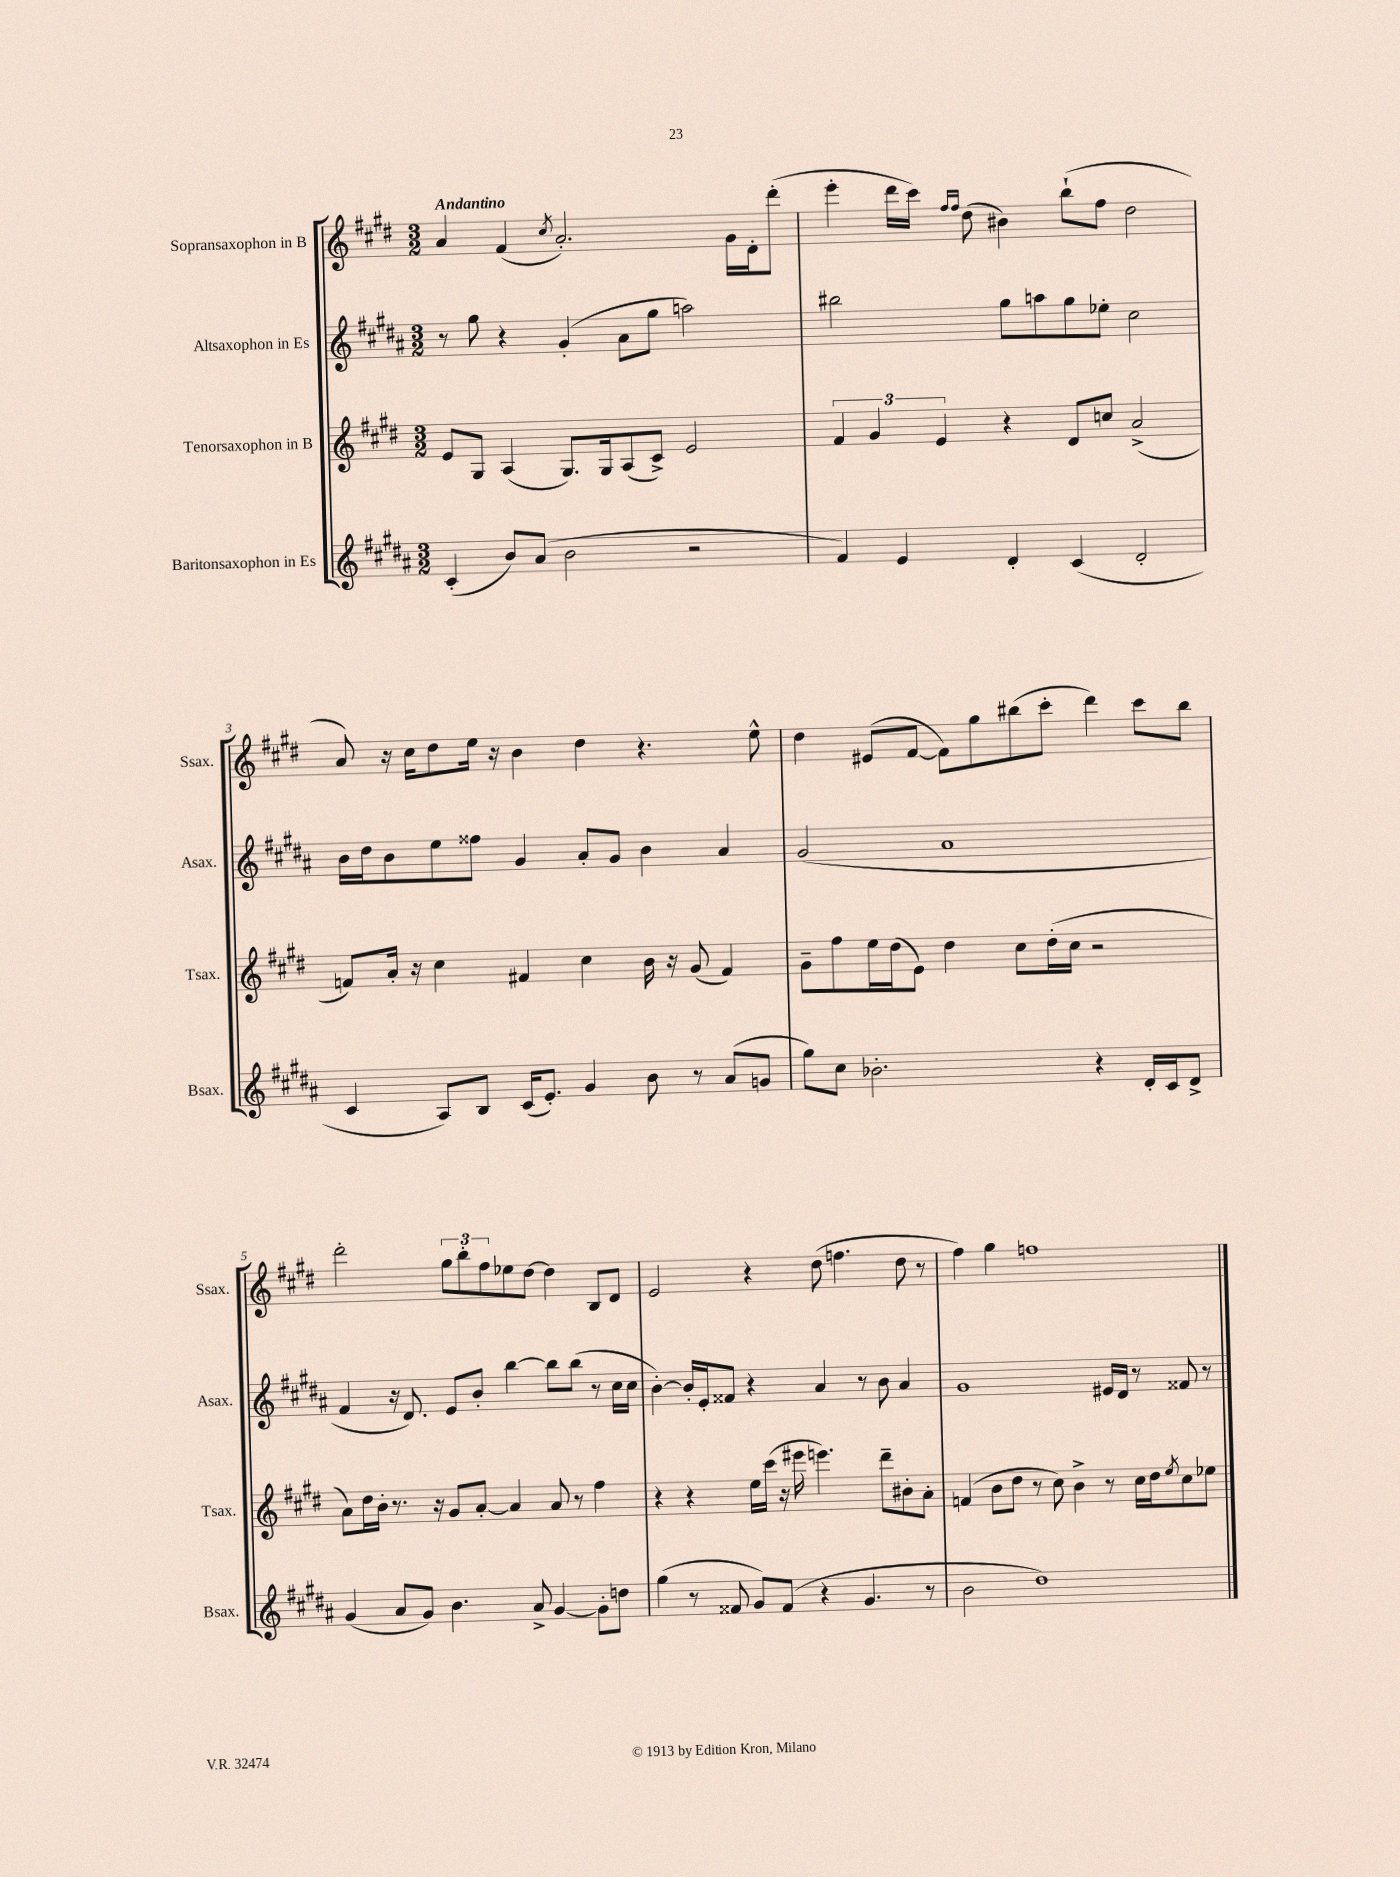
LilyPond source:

<<
\new StaffGroup <<
\new Staff = "s0" \with { instrumentName = "Sopransaxophon in B" shortInstrumentName = "Ssax." } {
    \clef treble \key e \major \numericTimeSignature \time 3/2 \tempo "Andantino"
    a'4 fis'4( \acciaccatura { cis''8 } a'2.-.) gis'16 dis'16-. dis'''8-.( |
    e'''4-. dis'''16 cis'''16) \grace { fis''16 fis''16 } dis''8( bis'4) b''8-!( fis''8 dis''2 |
    a'8) r16 cis''16 dis''8 e''16 r16 b'4 dis''4 r4. e''8-^ |
    dis''4 eis'8( fis'8~ fis'8) gis''8 bis''8( cis'''8-. dis'''4) cis'''8 bis''8 |
    dis'''2-. \tuplet 3/2 { gis''8 b''8-. fis''8 } ees''8 dis''8~ dis''4 b8 dis'8 |
    e'2 r4 dis''8( f''4. dis''8 r8 |
    fis''4) gis''4 f''1 \bar "|." |
}
\new Staff = "s1" \with { instrumentName = "Altsaxophon in Es" shortInstrumentName = "Asax." } {
    \clef treble \key b \major \numericTimeSignature \time 3/2
    r8 gis''8 r4 gis'4-.( ais'8 gis''8 a''2) |
    bis''2 gis''8 a''8 gis''8 ees''8-. cis''2 |
    b'16 dis''16 b'8 e''8 fisis''8 gis'4 ais'8-. gis'8 b'4 ais'4 |
    gis'2( ais'1 |
    fis'4 r16 dis'8.) e'8 b'8-. b''4~ b''8 b''8( r8 cis''16 cis''16 |
    b'4~-.) b'16-. e'16-. fisis'8 r4 ais'4 r8 b'8 ais'4 |
    gis'1 eis'16 dis'16 r8 fisis'8 r8 \bar "|." |
}
\new Staff = "s2" \with { instrumentName = "Tenorsaxophon in B" shortInstrumentName = "Tsax." } {
    \clef treble \key e \major \numericTimeSignature \time 3/2
    e'8 gis8 a4( gis8.) gis16 a8( cis'8->) e'2 |
    \tuplet 3/2 { fis'4 gis'4 e'4 } r4 dis'8 c''8 a'2->( |
    f'8) a'16-. r16 cis''4 fis'4 cis''4 b'16 r16 gis'8( fis'4) |
    gis'8-- fis''8 e''16 dis''16( e'8) dis''4 cis''8 dis''16-.( cis''16 r2 |
    a'8) dis''16 b'16-. r8. r16 gis'8 a'8~-. a'4 a'8 r8 fis''4 |
    r4 r4 e''16 cis'''16( r16 eis'''16 e'''4.) dis'''8-- bis'8-. a'8-. |
    f'4( b'8 dis''8 r8 cis''8) b'4-> r8 cis''16 dis''16 \acciaccatura { e''8 } cis''8 ees''8 \bar "|." |
}
\new Staff = "s3" \with { instrumentName = "Baritonsaxophon in Es" shortInstrumentName = "Bsax." } {
    \clef treble \key b \major \numericTimeSignature \time 3/2
    cis'4-.( b'8) ais'8( b'2 r2 |
    fis'4) e'4 dis'4-. cis'4( dis'2-. |
    cis'4 ais8) b8 cis'16( e'8.-.) gis'4 b'8 r8 ais'8( g'8 |
    gis''8) cis''8 bes'2.-. r4 dis'16-. cis'16 dis'8-> |
    gis'4( ais'8 gis'8) b'4. ais'8-> gis'4~ gis'8-. d''8 |
    gis''4( r8 fisis'8 gis'8) fisis'8( r4 gis'4. r8 |
    b'2 dis''1) \bar "|." |
}
>>
>>
